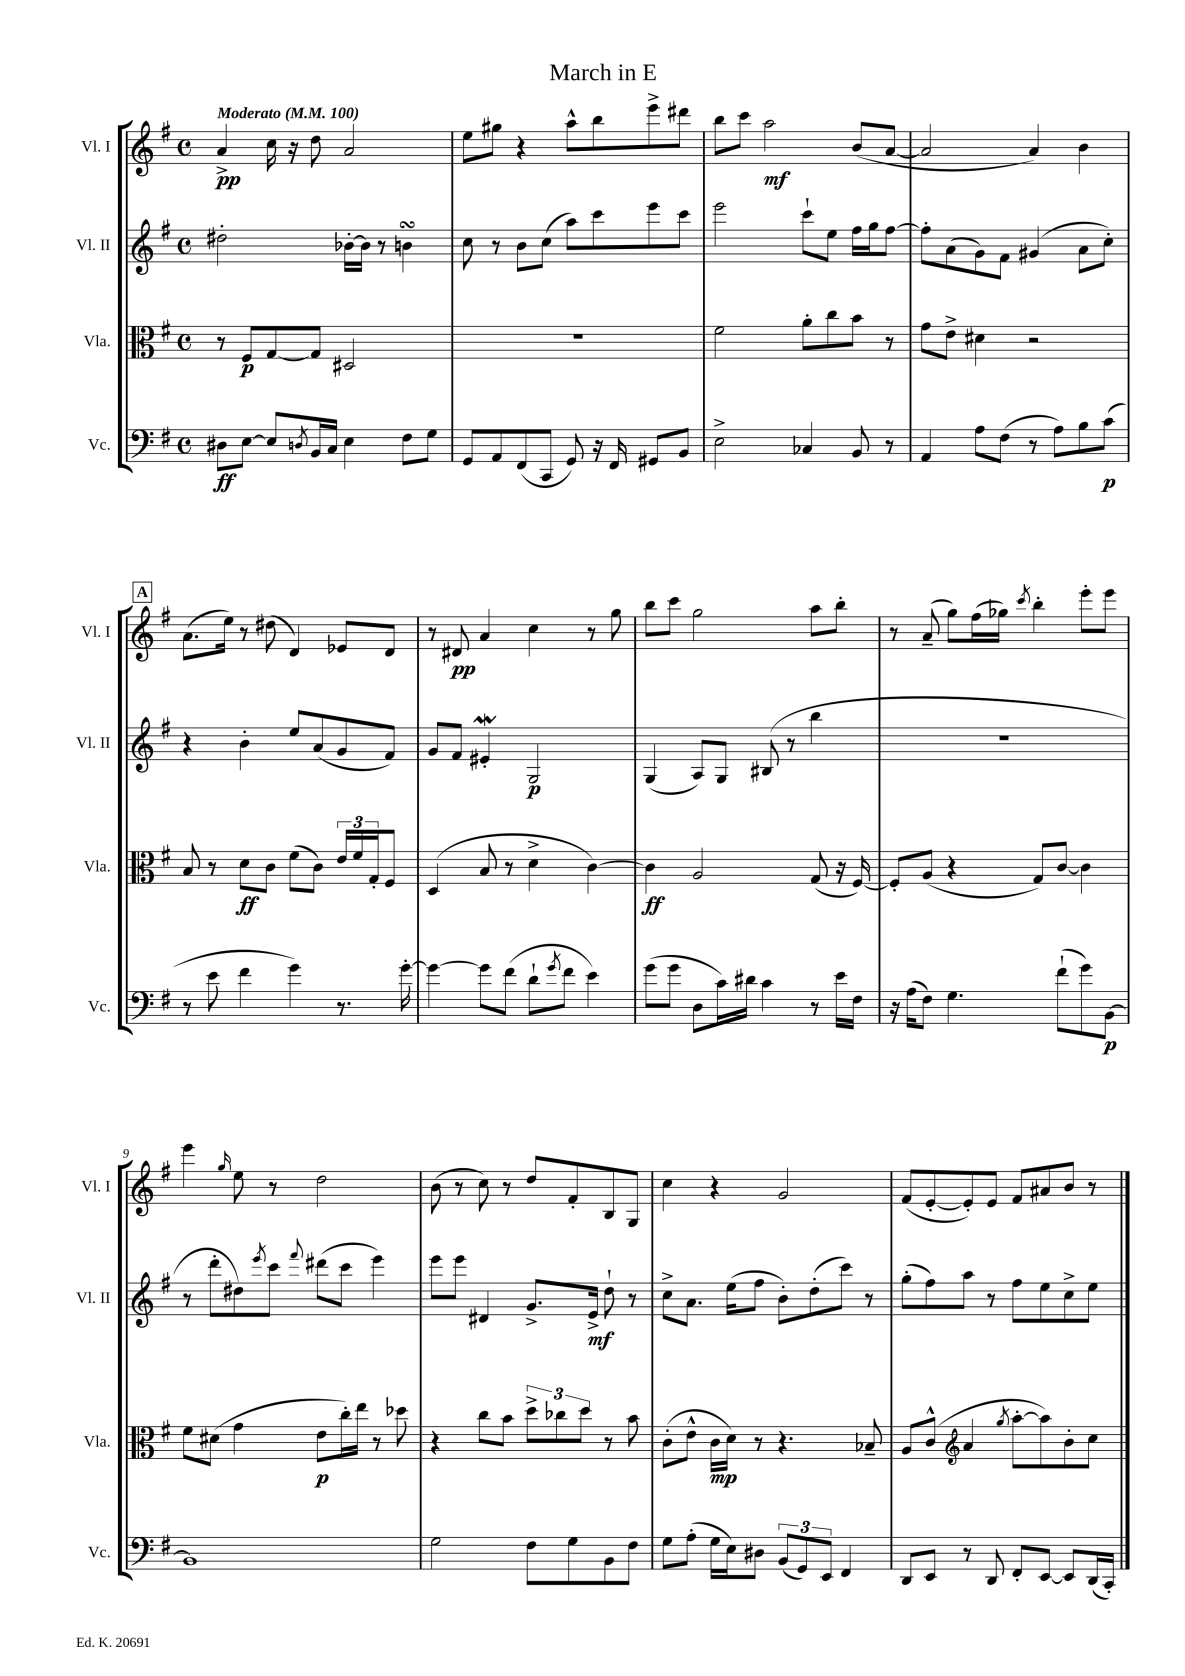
\header { title = "March in E" }
<<
\new StaffGroup <<
\new Staff = "s0" \with { instrumentName = "Vl. I" shortInstrumentName = "Vl. I" } {
    \clef treble \key g \major \defaultTimeSignature \time 4/4 \tempo "Moderato" 4 = 100
    a'4->\pp c''16 r16 d''8 a'2 |
    e''8 gis''8 r4 a''8-^ b''8 e'''8-> dis'''8 |
    b''8 c'''8 a''2\mf b'8( a'8~ |
    a'2 a'4) b'4 |
    \mark \markup { \box "A" } a'8.( e''16) r8 dis''8( d'4) ees'8 d'8 |
    r8 dis'8\pp a'4 c''4 r8 g''8 |
    b''8 c'''8 g''2 a''8 b''8-. |
    r8 a'8--( g''8) fis''16( ges''16) \acciaccatura { c'''8 } b''4-. e'''8-. e'''8 |
    e'''4 \grace { g''16 } e''8 r8 d''2 |
    b'8( r8 c''8) r8 d''8 fis'8-. b8 g8 |
    c''4 r4 g'2 |
    fis'8( e'8~-. e'8-.) e'8 fis'8 ais'8 b'8 r8 \bar "|." |
}
\new Staff = "s1" \with { instrumentName = "Vl. II" shortInstrumentName = "Vl. II" } {
    \clef treble \key g \major \defaultTimeSignature \time 4/4
    dis''2-. bes'16~-. bes'16 r8 b'4\turn |
    c''8 r8 b'8 c''8( a''8) c'''8 e'''8 c'''8 |
    e'''2 c'''8-! e''8 fis''16 g''16 fis''8~ |
    fis''8-. a'8( g'8) fis'8 gis'4( a'8 c''8-.) |
    \mark \markup { \box "A" } r4 b'4-. e''8 a'8( g'8 fis'8) |
    g'8 fis'8 eis'4-.\mordent g2\p |
    g4( a8) g8 bis8( r8 b''4 |
    r1 |
    r8 d'''8-. dis''8) \acciaccatura { e'''8 } c'''8 \appoggiatura { fis'''8 } dis'''8( c'''8 e'''4) |
    e'''8 e'''8 dis'4 g'8.-> e'16->\mf d''8-! r8 |
    c''8-> a'8. e''16( fis''8 b'8-.) d''8-.( c'''8) r8 |
    g''8-.( fis''8) a''8 r8 fis''8 e''8 c''8-> e''8 \bar "|." |
}
\new Staff = "s2" \with { instrumentName = "Vla." shortInstrumentName = "Vla." } {
    \clef alto \key g \major \defaultTimeSignature \time 4/4
    r8 fis8\p g8~ g8 dis2 |
    R1 |
    fis'2 a'8-. c''8 b'8 r8 |
    g'8 e'8-> dis'4 r2 |
    \mark \markup { \box "A" } b8 r8 d'8\ff c'8 fis'8( c'8) \tuplet 3/2 { e'16 fis'16 g16-. } fis8 |
    d4( b8 r8 d'4-> c'4~) |
    c'4\ff a2 g8( r16 fis16~) |
    fis8-. a8( r4 g8) c'8~ c'4 |
    fis'8 dis'8( g'4 e'8\p c''16-.) e''16 r8 des''8 |
    r4 c''8 b'8 \tuplet 3/2 { d''8-> ces''8 d''8 } r8 b'8 |
    c'8-.( e'8-^ c'16\mp d'16) r8 r4. bes8-- |
    a8 c'8-^( \clef treble a'4 \acciaccatura { g''8 } a''8~-. a''8) b'8-. c''8 \bar "|." |
}
\new Staff = "s3" \with { instrumentName = "Vc." shortInstrumentName = "Vc." } {
    \clef bass \key g \major \defaultTimeSignature \time 4/4
    dis8\ff e8~ e8 \acciaccatura { d8 } b,16 c16 e4 fis8 g8 |
    g,8 a,8 fis,8( c,8 g,8) r16 fis,16 gis,8 b,8 |
    e2-> ces4 b,8 r8 |
    a,4 a8 fis8( r8 a8) b8 c'8\p( |
    \mark \markup { \box "A" } r8 e'8 fis'4 g'4) r8. g'16~-. |
    g'4~ g'8 fis'8( d'8-! \acciaccatura { g'8 } fis'8 e'4) |
    g'8( g'8 d8 c'16) dis'16 c'4 r8 e'16 fis16 |
    r16 a16( fis8) g4. fis'8-!( g'8) b,8~\p |
    b,1 |
    g2 fis8 g8 b,8 fis8 |
    g8 a8-.( g16 e16) dis8 \tuplet 3/2 { b,8( g,8) e,8 } fis,4 |
    d,8 e,8 r8 d,8 fis,8-. e,8~ e,8 d,16( c,16-.) \bar "|." |
}
>>
>>
